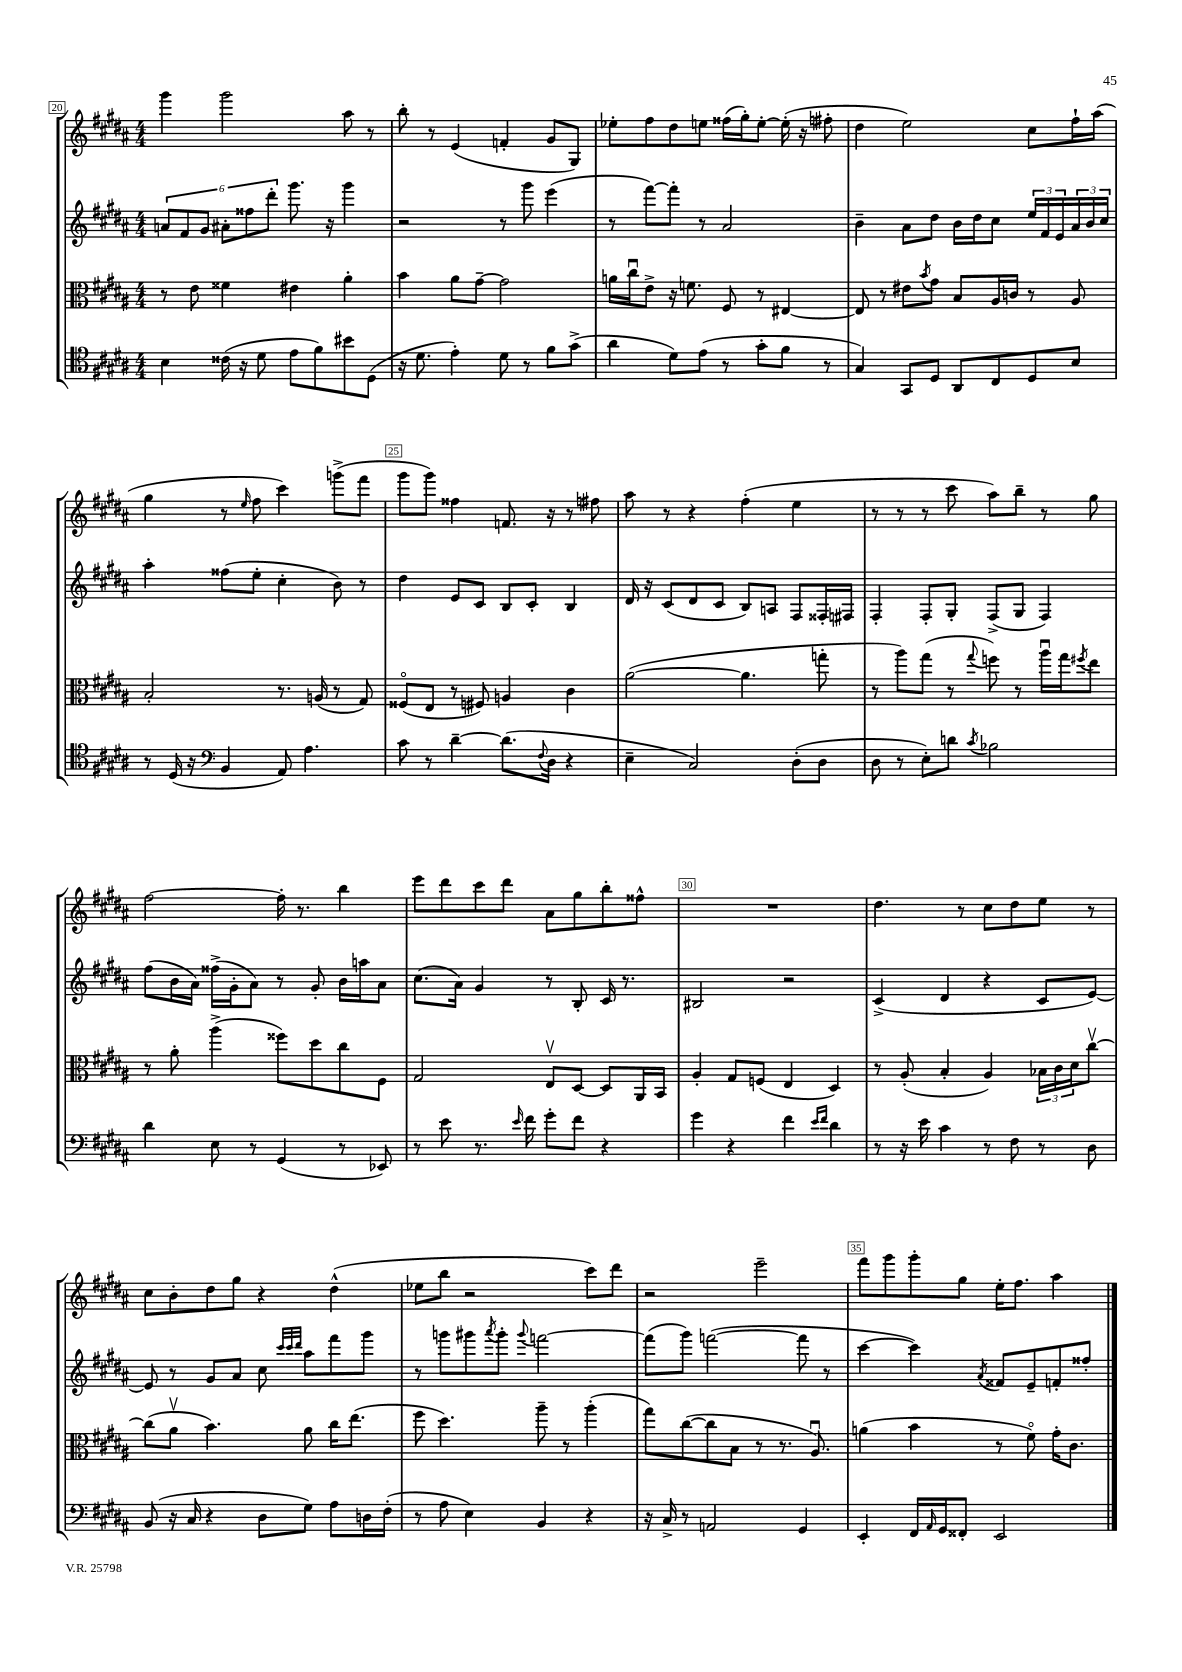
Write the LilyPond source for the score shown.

<<
\new StaffGroup <<
\new Staff = "s0" {
    \clef treble \key b \major \numericTimeSignature \time 4/4
    gis'''4 gis'''2 ais''8 r8 |
    b''8-. r8 e'4( f'4-. gis'8 gis8) |
    ees''8-. fis''8 dis''8 e''8 fisis''16( gis''16-.) e''8~-. e''16-.( r16 fis''8-. |
    dis''4 e''2) cis''8 fis''16-! ais''16( |
    gis''4 r8 \grace { e''16 } fis''8 cis'''4) g'''8->( fis'''8 |
    gis'''8 gis'''8) fisis''4 f'8. r16 r8 fis''8 |
    ais''8 r8 r4 fis''4-.( e''4 |
    r8 r8 r8 cis'''8 ais''8) b''8-- r8 gis''8 |
    fis''2~ fis''16-. r8. b''4 |
    e'''8 dis'''8 cis'''8 dis'''8 ais'8 gis''8 b''8-. fisis''8-^ |
    R1 |
    dis''4. r8 cis''8 dis''8 e''8 r8 |
    cis''8 b'8-. dis''8 gis''8 r4 dis''4-^( |
    ees''8 b''8 r2 cis'''8) dis'''8 |
    r2 e'''2-- |
    fis'''8 gis'''8 gis'''8-. gis''8 e''16-. fis''8. ais''4 \bar "|." |
}
\new Staff = "s1" {
    \clef treble \key b \major \numericTimeSignature \time 4/4
    \tuplet 6/4 { a'8 fis'8 gis'8 ais'8-. fisis''8 dis'''8-. } gis'''8. r16 gis'''4 |
    r2 r8 gis'''8 e'''4( |
    r8 fis'''8~) fis'''8-. r8 ais'2 |
    b'4-- ais'8 dis''8 b'16 dis''16 cis''8 \tuplet 3/2 { e''16 fis'16 e'16 } \tuplet 3/2 { ais'16 b'16 cis''16 } |
    ais''4-. fisis''8( e''8-. cis''4-. b'8) r8 |
    dis''4 e'8 cis'8 b8 cis'8-. b4 |
    dis'16 r16 cis'8( dis'8 cis'8 b8) a8 fis8 fisis16-. fis16 |
    fis4-. fis8-. gis8-. fis8->( gis8 fis4) |
    fis''8( b'16 ais'16) fisis''16->( gis'16-. ais'8) r8 gis'8-. b'16 a''16 ais'8 |
    cis''8.( ais'16) gis'4 r8 b8-. cis'16 r8. |
    bis2 r2 |
    cis'4->( dis'4 r4 cis'8 e'8~) |
    e'8 r8 gis'8 ais'8 cis''8 \grace { cis'''32 cis'''32 dis'''32 } ais''8 fis'''8 gis'''8 |
    r8 g'''8 gis'''8 \acciaccatura { ais'''8 } gis'''8-. \appoggiatura { gis'''8 } f'''2~ |
    f'''8( gis'''8) f'''2~( f'''8 r8 |
    cis'''4~ cis'''4) \acciaccatura { ais'8 } fisis'8 e'8-- f'8-. fisis''8-. \bar "|." |
}
\new Staff = "s2" {
    \clef alto \key b \major \numericTimeSignature \time 4/4
    r8 e'8 fisis'4 eis'4 ais'4-. |
    b'4 ais'8 gis'8~-- gis'2 |
    a'16 cis''16\downbow e'8-> r16 f'8. fis8 r8 eis4~ |
    eis8 r8 eis'8 \acciaccatura { b'8 } gis'8 b8 ais16 c'16 r8 ais8 |
    b2-. r8. a16( r8 gis8) |
    fisis8\flageolet( e8 r8 fis8) a4 cis'4 |
    ais'2~( ais'4. g''8-. |
    r8 ais''8) gis''8( r8 \appoggiatura { gis''8 } f''8) r8 ais''16\downbow gis''16 \acciaccatura { fis''8 } e''8 |
    r8 ais'8-. ais''4->( fisis''8) dis''8 cis''8 fis8 |
    gis2 e8\upbow dis8~ dis8 ais,16 b,16 |
    ais4-. gis8 f8( e4 dis4) |
    r8 ais8-.( b4-. ais4) \tuplet 3/2 { bes16 cis'16 dis'16 } cis''8~\upbow |
    cis''8( ais'8\upbow b'4.) ais'8 cis''16 e''8.( |
    fis''8 dis''4.) ais''8-- r8 ais''4-.( |
    gis''8) cis''8~( cis''8 b8 r8 r8. ais8.\downbow) |
    a'4( b'4 r8 fis'8\flageolet) gis'16-. cis'8. \bar "|." |
}
\new Staff = "s3" {
    \clef tenor \key b \major \numericTimeSignature \time 4/4
    b4 cisis'16( r16 dis'8 e'8 fis'8) bis'8 dis8( |
    r16 dis'8. e'4-.) dis'8 r8 fis'8 gis'8->( |
    ais'4 dis'8) e'8( r8 gis'8-. fis'8 r8 |
    gis4) gis,8 dis8 ais,8 cis8 dis8 b8 |
    r8 dis16( r16 \clef bass b,4 ais,8) ais4. |
    cis'8 r8 dis'4~-- dis'8.( \appoggiatura { fis8 } dis16 r4 |
    e4-- cis2) dis8-.( dis8 |
    dis8 r8 e8-.) d'8 \acciaccatura { cis'8 } bes2 |
    dis'4 e8 r8 gis,4( r8 ees,8) |
    r8 e'8 r8. \grace { e'16 } fis'16 gis'8-. fis'8 r4 |
    gis'4 r4 fis'4 \grace { e'16 fis'16 } dis'4 |
    r8 r16 e'16 cis'4 r8 fis8 r8 dis8 |
    b,8( r16 cis16 r4 dis8 gis8) ais8 d16 fis16-.( |
    r8 ais8 e4) b,4 r4 |
    r16 cis16-> r8 a,2 gis,4 |
    e,4-. fis,16 \grace { ais,16 } gis,16 fisis,8-. e,2 \bar "|." |
}
>>
>>
\layout { \context { \Score currentBarNumber = #20 \override BarNumber.break-visibility = ##(#f #t #t) barNumberVisibility = #(every-nth-bar-number-visible 5) \override BarNumber.stencil = #(make-stencil-boxer 0.1 0.3 ly:text-interface::print) } }
